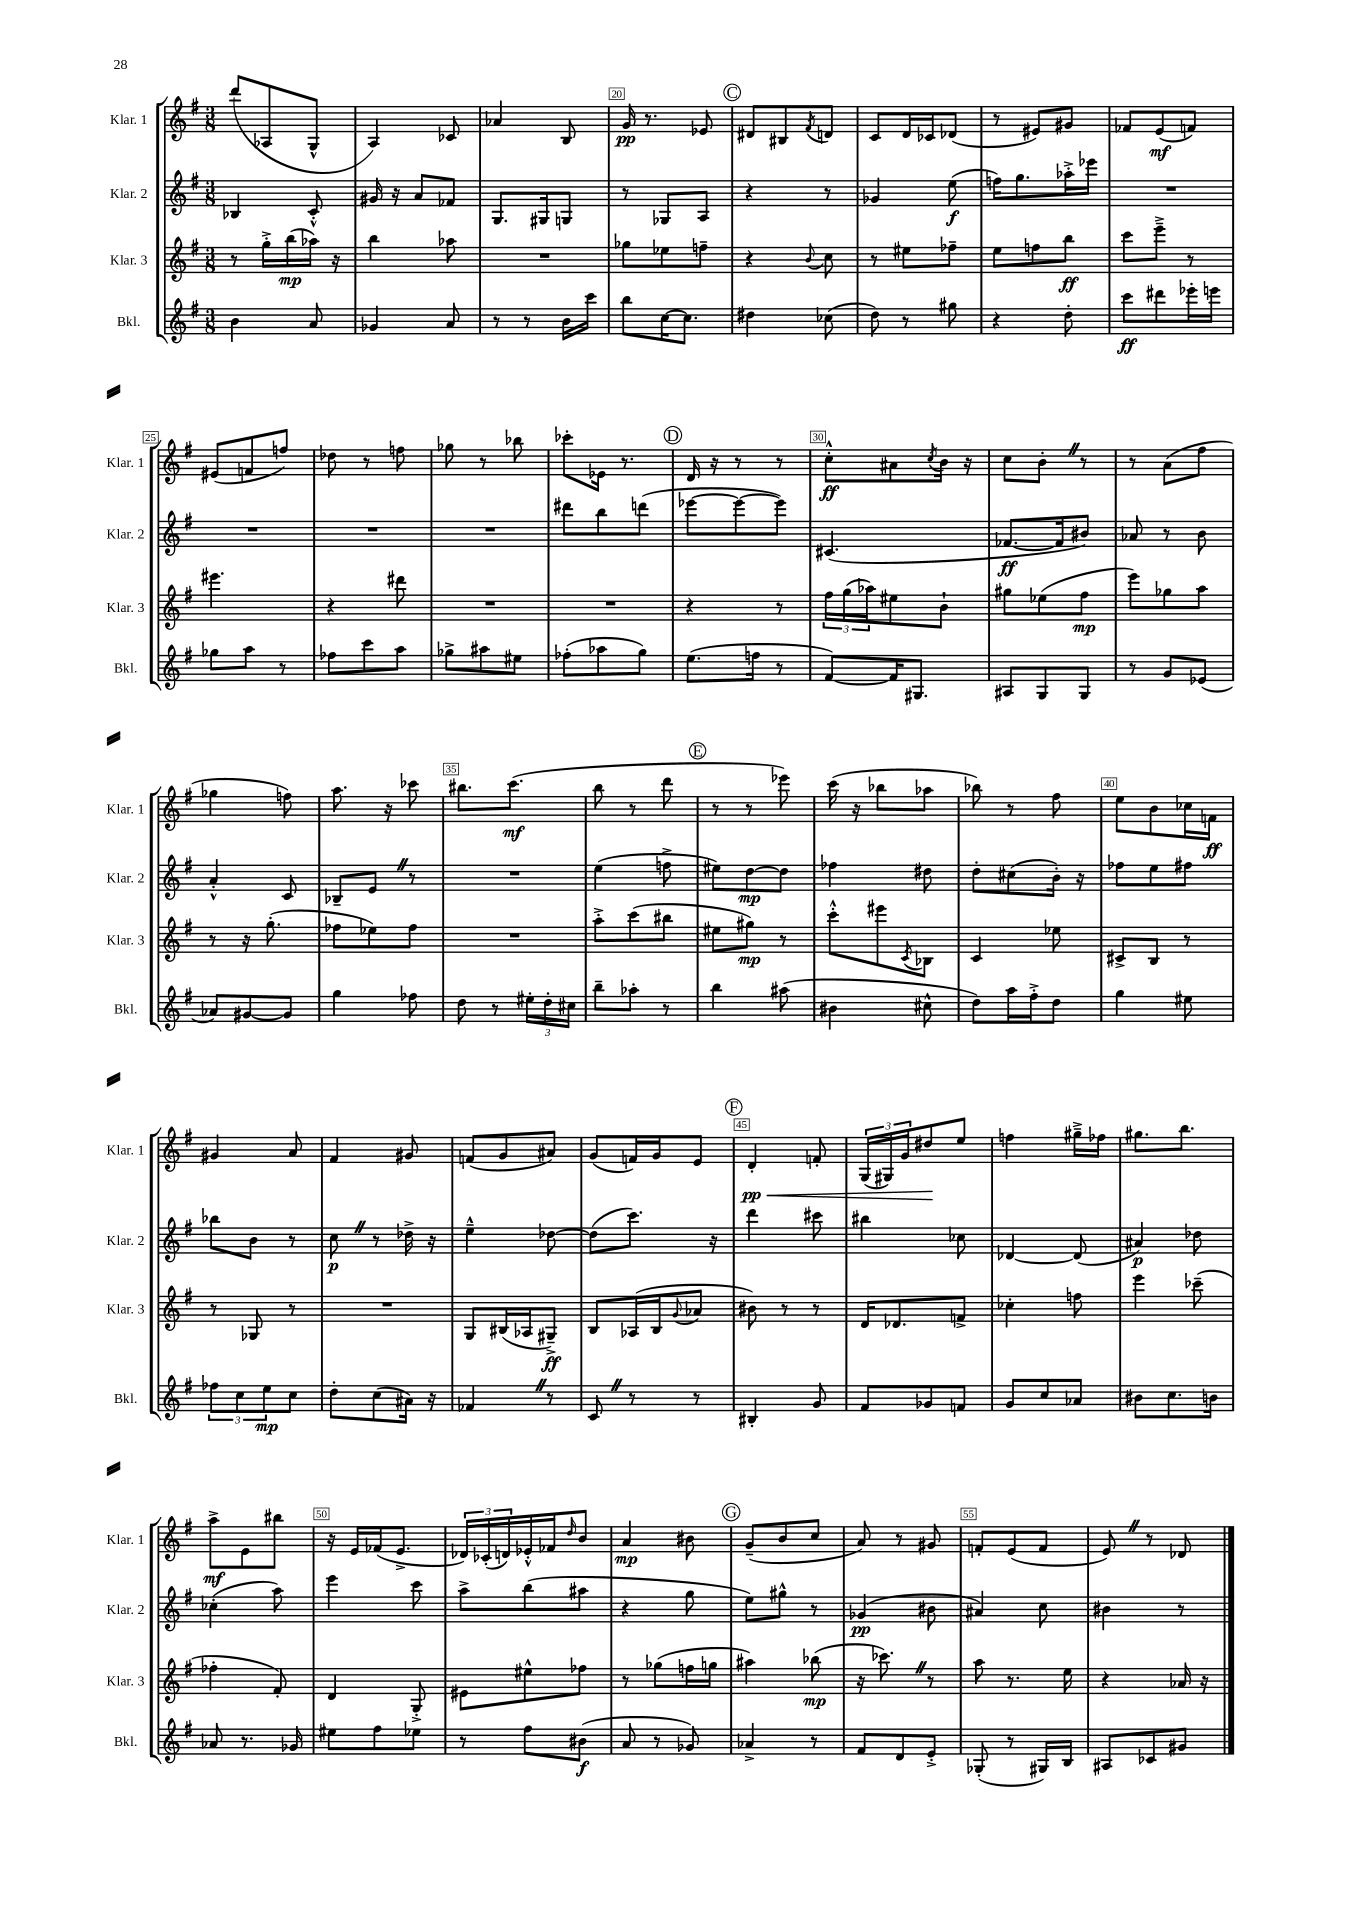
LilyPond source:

<<
\new StaffGroup <<
\new Staff = "s0" \with { instrumentName = "Klar. 1" shortInstrumentName = "Klar. 1" } {
    \clef treble \key g \major \numericTimeSignature \time 3/8
    d'''8( aes8 g8-^ |
    a4) ces'8 |
    aes'4 b8 |
    g'16\pp r8. ees'8 |
    \mark \markup { \circle "C" } dis'8 bis8 \acciaccatura { fis'8 } d'8 |
    c'8 d'16 ces'16 des'8( |
    r8 eis'8) gis'8 |
    fes'8 e'8\mf( f'8) |
    eis'8( f'8 f''8) |
    des''8 r8 f''8 |
    ges''8 r8 bes''8 |
    ces'''8-. ees'16 r8. |
    \mark \markup { \circle "D" } d'16 r16 r8 r8 |
    c''8-.-^\ff ais'8 \acciaccatura { c''8 } b'16 r16 |
    c''8 b'8-. \once \override BreathingSign.text = \markup { \musicglyph "scripts.caesura.straight" } \breathe r8 |
    r8 a'8( fis''8 |
    ges''4 f''8) |
    a''8. r16 ces'''8 |
    bis''8. c'''8.\mf( |
    b''8 r8 d'''8 |
    \mark \markup { \circle "E" } r8 r8 ees'''8) |
    c'''16( r16 bes''8 aes''8 |
    bes''8) r8 fis''8 |
    e''8 b'8 ces''16 f'16\ff |
    gis'4 a'8 |
    fis'4 gis'8 |
    f'8( g'8 ais'8) |
    g'8( f'16) g'16 e'8 |
    \mark \markup { \circle "F" } d'4-.\pp\< f'8-. |
    \tuplet 3/2 { g16( gis16) g'16 } dis''8\! e''8 |
    f''4 gis''16---> fes''16 |
    gis''8. b''8. |
    a''8->\mf e'8 bis''8 |
    r16 e'16 fes'16( e'8.-> |
    \tuplet 3/2 { des'16) ces'16-.( d'16) } ees'16-.-^ fes'16 \grace { d''16 } b'8 |
    a'4\mp bis'8 |
    \mark \markup { \circle "G" } g'8--( b'8 c''8 |
    a'8) r8 gis'8 |
    f'8-. e'8( f'8 |
    e'8) \once \override BreathingSign.text = \markup { \musicglyph "scripts.caesura.straight" } \breathe r8 des'8 \bar "|." |
}
\new Staff = "s1" \with { instrumentName = "Klar. 2" shortInstrumentName = "Klar. 2" } {
    \clef treble \key g \major \numericTimeSignature \time 3/8
    bes4 c'8-.-^ |
    gis'16 r16 a'8 fes'8 |
    g8. gis16 g8 |
    r8 ges8 a8 |
    \mark \markup { \circle "C" } r4 r8 |
    ges'4 e''8\f( |
    f''16) g''8. aes''16-.-> ees'''16 |
    R4. |
    R4. |
    R4. |
    R4. |
    dis'''8 b''8 d'''8( |
    \mark \markup { \circle "D" } ees'''8~ ees'''8~ ees'''8) |
    cis'4.( |
    fes'8.~\ff fes'16 bis'8) |
    aes'8 r8 b'8 |
    a'4-.-^ c'8 |
    bes8-- e'8 \once \override BreathingSign.text = \markup { \musicglyph "scripts.caesura.straight" } \breathe r8 |
    R4. |
    e''4( f''8-> |
    \mark \markup { \circle "E" } eis''8) d''8~\mp d''8 |
    fes''4 dis''8 |
    d''8-. cis''8( b'16-.) r16 |
    fes''8 e''8 fis''8 |
    bes''8 b'8 r8 |
    c''8\p \once \override BreathingSign.text = \markup { \musicglyph "scripts.caesura.straight" } \breathe r8 des''16-> r16 |
    e''4---^ des''8~ |
    des''8( c'''8.) r16 |
    \mark \markup { \circle "F" } d'''4 cis'''8 |
    bis''4 ces''8 |
    des'4~ des'8( |
    ais'4\p) des''8 |
    ces''4-.( a''8) |
    e'''4 c'''8 |
    a''8-> b''8( ais''8 |
    r4 g''8 |
    \mark \markup { \circle "G" } e''8) gis''8-^ r8 |
    ges'4\pp( bis'8 |
    ais'4) c''8 |
    bis'4 r8 \bar "|." |
}
\new Staff = "s2" \with { instrumentName = "Klar. 3" shortInstrumentName = "Klar. 3" } {
    \clef treble \key g \major \numericTimeSignature \time 3/8
    r8 g''16-.-> b''16\mp( aes''16) r16 |
    b''4 aes''8 |
    R4. |
    ges''8 ees''8 f''8-- |
    \mark \markup { \circle "C" } r4 \appoggiatura { b'8 } c''8 |
    r8 eis''8 fes''8-- |
    e''8 f''8 b''8\ff |
    c'''8 e'''8---> r8 |
    eis'''4. |
    r4 dis'''8 |
    R4. |
    R4. |
    \mark \markup { \circle "D" } r4 r8 |
    \tuplet 3/2 { fis''16 g''16( aes''16) } eis''8 b'8-! |
    gis''8 ees''8( fis''8\mp |
    e'''8) ges''8 a''8 |
    r8 r16 g''8.-.( |
    fes''8 ees''8) fes''8 |
    R4. |
    a''8-.-> c'''8( bis''8 |
    \mark \markup { \circle "E" } eis''8 gis''8\mp) r8 |
    c'''8-.-^ eis'''8 \acciaccatura { c'8 } bes8 |
    c'4 ees''8 |
    cis'8-> b8 r8 |
    r8 ges8 r8 |
    R4. |
    g8 bis16( aes16 gis8--->\ff) |
    b8 aes16( b16 \appoggiatura { g'8 } aes'8 |
    \mark \markup { \circle "F" } bis'8) r8 r8 |
    d'16 des'8. f'8-> |
    ces''4-. f''8 |
    e'''4 ces'''8--( |
    fes''4-. fis'8-.) |
    d'4 g8-.-> |
    eis'8 eis''8-^ fes''8 |
    r8 ges''8( f''16 g''16 |
    \mark \markup { \circle "G" } ais''4) bes''8\mp( |
    r16 ces'''8.) \once \override BreathingSign.text = \markup { \musicglyph "scripts.caesura.straight" } \breathe r8 |
    a''8 r8. e''16 |
    r4 aes'16 r16 \bar "|." |
}
\new Staff = "s3" \with { instrumentName = "Bkl." shortInstrumentName = "Bkl." } {
    \clef treble \key g \major \numericTimeSignature \time 3/8
    b'4 a'8 |
    ges'4 a'8 |
    r8 r8 b'16 c'''16 |
    b''8 c''16~ c''8. |
    \mark \markup { \circle "C" } dis''4 ces''8( |
    d''8) r8 gis''8 |
    r4 d''8-. |
    c'''8\ff dis'''8 ees'''16-. e'''16 |
    ges''8 a''8 r8 |
    fes''8 c'''8 a''8 |
    ges''8-> ais''8 eis''8 |
    fes''8-.( aes''8 g''8) |
    \mark \markup { \circle "D" } e''8.( f''16 r8 |
    fis'8~) fis'16 gis8. |
    ais8 g8 g8 |
    r8 g'8 ees'8( |
    aes'8) gis'8~ gis'8 |
    g''4 fes''8 |
    d''8 r8 \tuplet 3/2 { eis''16-. d''16-. cis''16 } |
    b''8-- aes''8-. r8 |
    \mark \markup { \circle "E" } b''4 ais''8( |
    bis'4 cis''8-^ |
    d''8) a''16 fis''16-.-> d''8 |
    g''4 eis''8 |
    \tuplet 3/2 { fes''8 c''8 e''8\mp } c''8 |
    d''8-. c''8( ais'16) r16 |
    fes'4 \once \override BreathingSign.text = \markup { \musicglyph "scripts.caesura.straight" } \breathe r8 |
    c'8 \once \override BreathingSign.text = \markup { \musicglyph "scripts.caesura.straight" } \breathe r8 r8 |
    \mark \markup { \circle "F" } bis4-. g'8 |
    fis'8 ges'8 f'8 |
    g'8 c''8 aes'8 |
    bis'8 c''8. b'16 |
    aes'8 r8. ges'16 |
    eis''8 fis''8 ees''8 |
    r8 fis''8 bis'8\f( |
    a'8 r8 ges'8) |
    \mark \markup { \circle "G" } aes'4-> r8 |
    fis'8 d'8 e'8-.-> |
    ges8-.( r8 gis16) b16 |
    ais8 ces'8 gis'8 \bar "|." |
}
>>
>>
\layout { \context { \Score currentBarNumber = #17 \override BarNumber.break-visibility = ##(#f #t #t) barNumberVisibility = #(every-nth-bar-number-visible 5) \override BarNumber.stencil = #(make-stencil-boxer 0.1 0.3 ly:text-interface::print) } }
